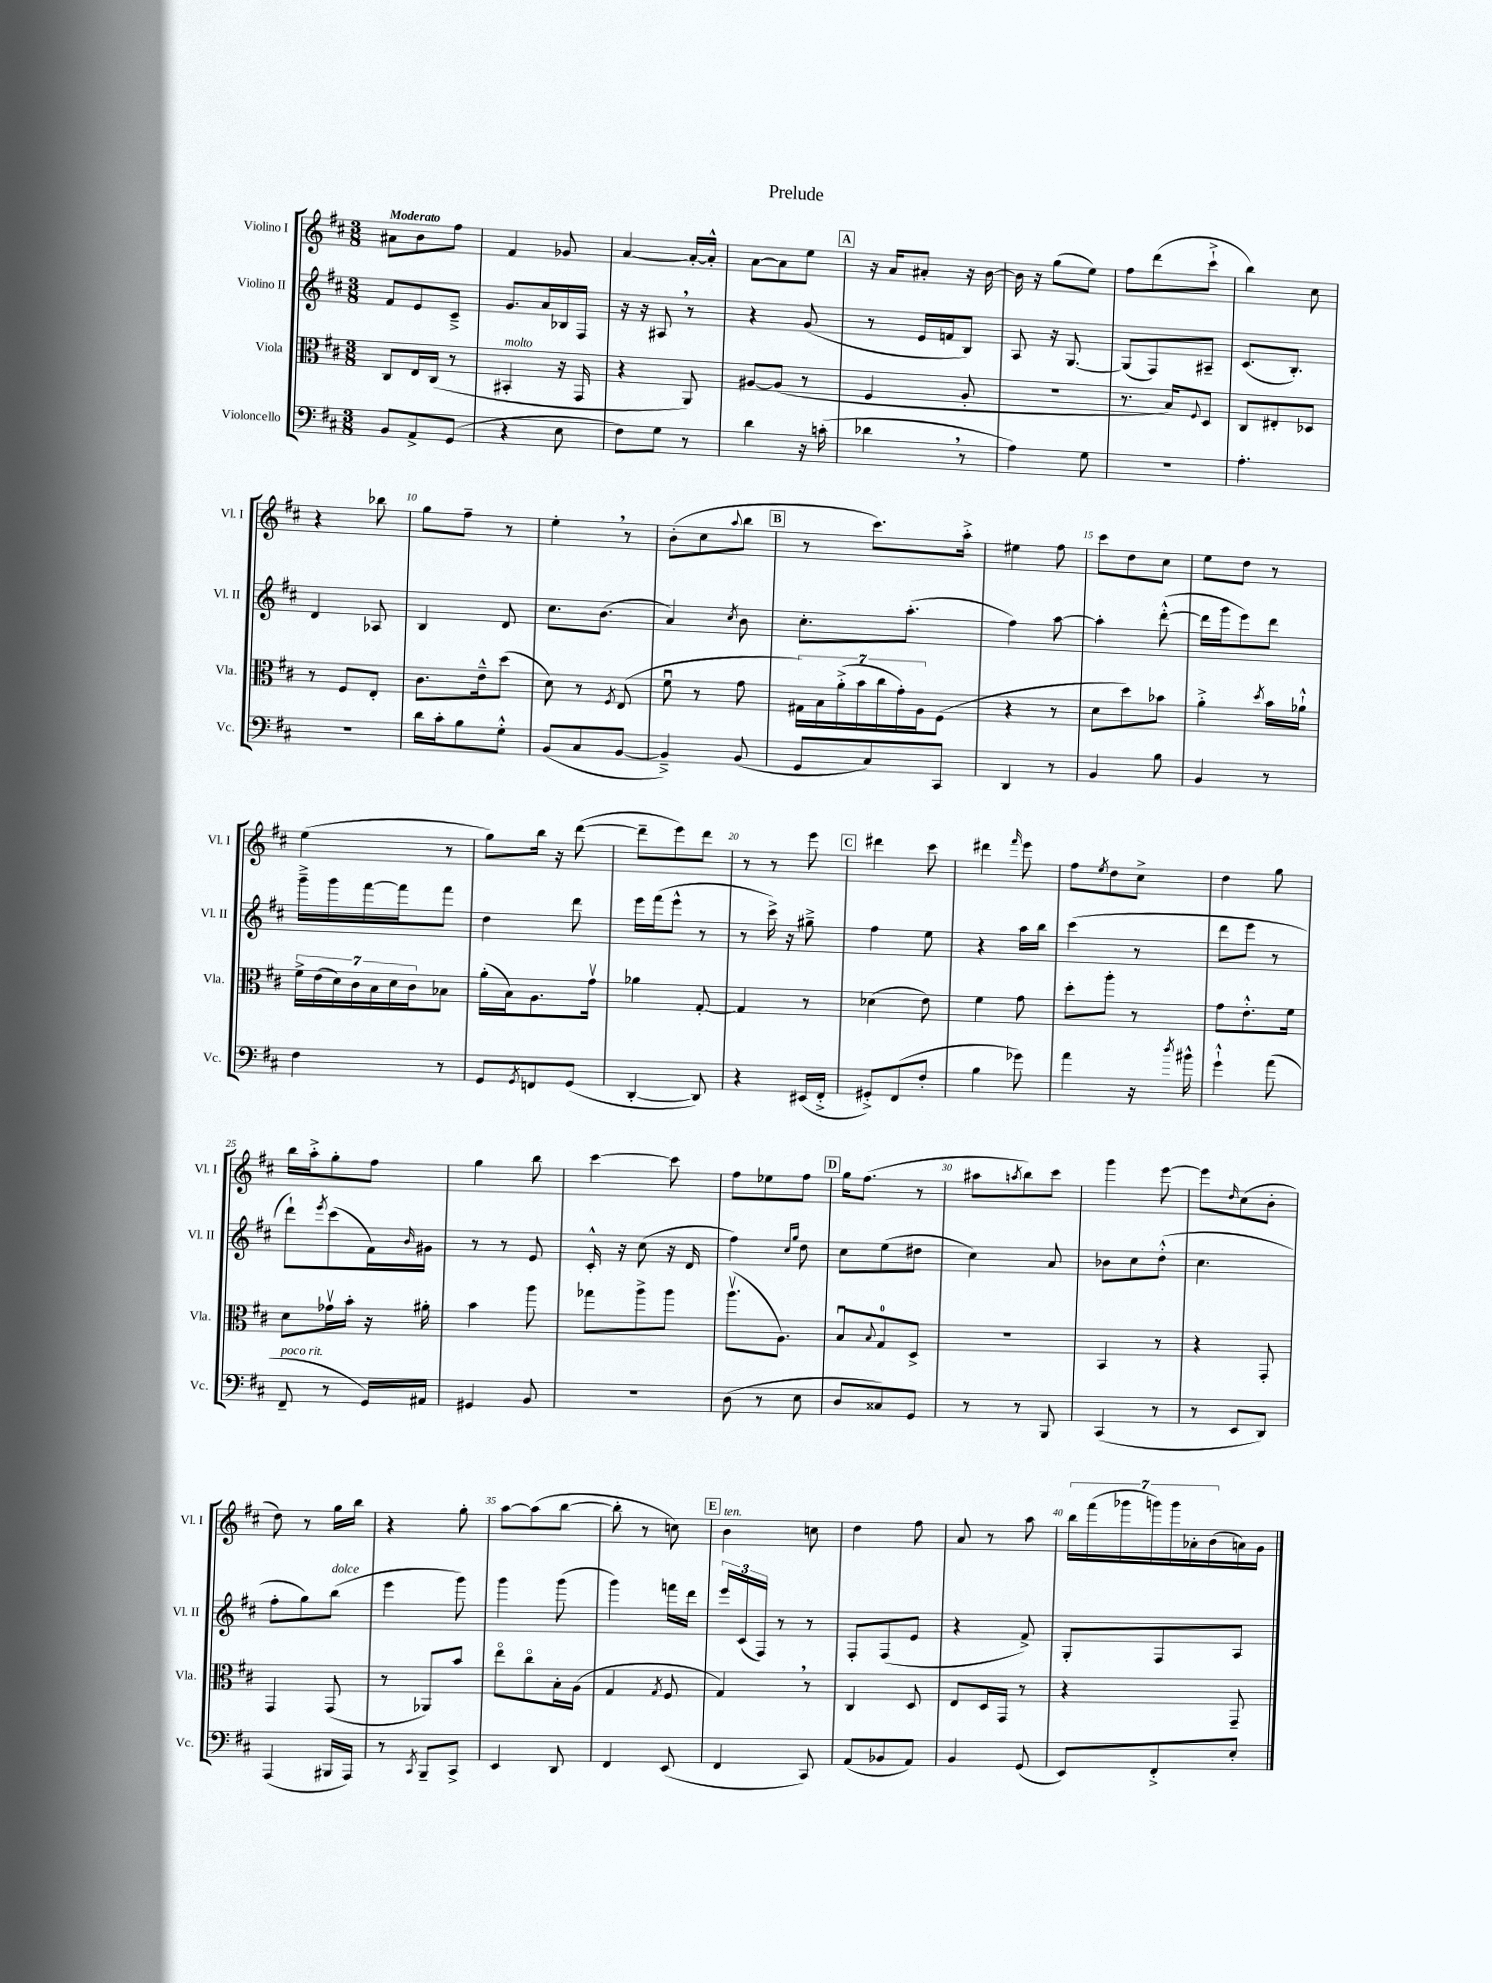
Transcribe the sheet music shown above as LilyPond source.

\header { title = "Prelude" }
<<
\new StaffGroup <<
\new Staff = "s0" \with { instrumentName = "Violino I" shortInstrumentName = "Vl. I" } {
    \clef treble \key d \major \numericTimeSignature \time 3/8 \tempo "Moderato"
    ais'8 b'8 fis''8 |
    fis'4 ges'8 |
    a'4~ a'16~-. a'16-.-^ |
    a'8~ a'8 e''8 |
    \mark \markup { \box "A" } r16 a'16 ais'8-. r16 b'16~ |
    b'16 r16 g''8( e''8) |
    fis''8 d'''8( cis'''8-!-> |
    b''4) cis''8 |
    r4 bes''8 |
    g''8 fis''8-- r8 |
    e''4-. \breathe r8 |
    b'8-.( cis''8 \appoggiatura { a''8 } b''8 |
    \mark \markup { \box "B" } r8 cis'''8.) a''16-.-> |
    eis''4 fis''8 |
    cis'''8 d''8 cis''8 |
    e''8 d''8 r8 |
    e''4( r8 |
    g''8) b''16 r16 d'''8~( |
    d'''8-- e'''8) d'''8 |
    r8 r8 e'''8 |
    \mark \markup { \box "C" } dis'''4 cis'''8 |
    dis'''4 \grace { fis'''16 } e'''8 |
    fis''8 \acciaccatura { e''8 } d''8 cis''8-> |
    d''4 g''8 |
    b''16 a''16-.-> g''8-. fis''8 |
    g''4 b''8 |
    cis'''4~ cis'''8 |
    fis''8 ees''8 fis''8 |
    \mark \markup { \box "D" } g''16 fis''8.( r8 |
    ais''8 \acciaccatura { a''8 } b''8) cis'''8 |
    g'''4 e'''8~ |
    e'''8 \grace { d''16 } cis''8( b'8-. |
    d''8) r8 g''16 b''16 |
    r4 g''8-. |
    a''8~ a''8( b''8~ |
    b''8-. r8 c''8) |
    \mark \markup { \box "E" } b'4^\markup { \italic "ten." } c''8 |
    d''4 fis''8 |
    a'8 r8 a''8 |
    \tuplet 7/4 { b''16 fis'''16( ges'''16 g'''16) g'''16 aes'16-. b'16( } a'16) g'16 \bar "|." |
}
\new Staff = "s1" \with { instrumentName = "Violino II" shortInstrumentName = "Vl. II" } {
    \clef treble \key d \major \numericTimeSignature \time 3/8
    fis'8 e'8 cis'8---> |
    g'8. a'16 bes16 fis16 |
    r16 r16 ais8 \breathe r8 |
    r4 g'8( |
    \mark \markup { \box "A" } r8 e'16 f'16 b8) |
    a8 r16 g8.~ |
    g8( fis8) ais8-- |
    cis'8.( b8.-.) |
    d'4 aes8 |
    b4 d'8 |
    cis''8. b'8.( |
    a'4) \acciaccatura { cis''8 } b'8 |
    \mark \markup { \box "B" } cis''8.-. a''8.-.( |
    fis''4) a''8~ |
    a''4-. d'''8~-.-^( |
    d'''16 g'''16 e'''8) d'''8 |
    g'''16---> g'''16 fis'''16~ fis'''16 fis'''8 |
    d''4 d'''8 |
    e'''16 fis'''16( e'''8-^ r8 |
    r8 cis'''16->) r16 gis''8---> |
    \mark \markup { \box "C" } fis''4 e''8 |
    r4 a''16 b''16 |
    cis'''4( r8 |
    d'''8 e'''8 r8 |
    d'''8-!) \acciaccatura { e'''8 } cis'''8( fis'16) \grace { b'16 } gis'16 |
    r8 r8 e'8 |
    cis'16-.-^ r16 cis''8( r16 d'16 |
    fis''4) \grace { cis''16 g''16 } d''8 |
    \mark \markup { \box "D" } cis''8 e''8( dis''8 |
    cis''4) a'8 |
    bes'8 cis''8 d''8-.-^( |
    cis''4. |
    fis''8-. g''8) b''8^\markup { \italic "dolce" }( |
    e'''4 g'''8) |
    g'''4 g'''8( |
    g'''4) f'''16 d'''16 |
    \mark \markup { \box "E" } \tuplet 3/2 { e'''16 cis'16( fis16) } r8 r8 |
    fis8-. fis8( e'8 |
    r4 fis'8->) |
    g8-. fis8 a8 \bar "|." |
}
\new Staff = "s2" \with { instrumentName = "Viola" shortInstrumentName = "Vla." } {
    \clef alto \key d \major \numericTimeSignature \time 3/8
    cis8 e16 cis16( r8 |
    bis,4-.^\markup { \italic "molto" } r16 g,16 |
    r4 a,8) |
    ais8~ ais8( r8 |
    \mark \markup { \box "A" } fis4 a8-. |
    R4. |
    r8. b16) \appoggiatura { fis8 } d8 |
    cis8 eis8-. des8 |
    r8 fis8 e8-. |
    cis'8. e'16---^ d''8( |
    d'8) r8 \acciaccatura { fis8 } e8( |
    fis'8\downbow r8 g'8 |
    \mark \markup { \box "B" } \tuplet 7/4 { gis16) b16 a'16-.->( b'16 cis''16 g'16-.) a16 } fis8( |
    r4 r8 |
    d'8 d''8) bes'8 |
    a'4-.-> \acciaccatura { d''8 } b'16 aes'16-!-^ |
    \tuplet 7/4 { fis'16-> e'16( d'16) cis'16 b16 d'16 cis'16 } bes8 |
    a'16-.( b16) a8. g'16\upbow |
    aes'4 g8~-. |
    g4 r8 |
    \mark \markup { \box "C" } des'4( e'8) |
    fis'4 g'8 |
    d''8-. a''8-. r8 |
    g'8 e'8.-.-^ fis'16 |
    d'8 ges'16\upbow b'16-. r16 ais'16-. |
    b'4 a''8 |
    ges''8 a''8-> a''8 |
    a''8.\upbow( a8.) |
    \mark \markup { \box "D" } b8\downbow \appoggiatura { b8 } g8-0 d8-> |
    R4. |
    b,4 r8 |
    r4 g,8-. |
    g,4 g,8( |
    r8 aes,8) b'8 |
    e''8\flageolet cis''8\flageolet b16-. a16( |
    g4 \acciaccatura { g8 } fis8 |
    \mark \markup { \box "E" } g4) \breathe r8 |
    cis4 d8 |
    e8 d16 g,16 r8 |
    r4 g,8-- \bar "|." |
}
\new Staff = "s3" \with { instrumentName = "Violoncello" shortInstrumentName = "Vc." } {
    \clef bass \key d \major \numericTimeSignature \time 3/8
    b,8 a,8-> g,8( |
    r4 e8 |
    fis8) g8 r8 |
    d'4 r16 c'16-.( |
    \mark \markup { \box "A" } des'4 \breathe r8 |
    a4) g8 |
    R4. |
    a4.-. |
    R4. |
    d'16 cis'16-. b8 g8-.-^ |
    b,8( cis8 b,8~ |
    b,4--->) b,8( |
    \mark \markup { \box "B" } g,8 cis8) cis,8 |
    d,4 r8 |
    b,4 b8 |
    b,4 r8 |
    fis4 r8 |
    g,8 \acciaccatura { g,8 } f,8 g,8( |
    d,4~-. d,8) |
    r4 eis,16( fis,16-.-> |
    \mark \markup { \box "C" } gis,8-.->) fis,8( fis8-. |
    b4 ges'8) |
    a'4 r16 \acciaccatura { d''8 } bis'16-^ |
    g'4-!-^ a'8( |
    fis,8--^\markup { \italic "poco rit." } r8 g,16) ais,16 |
    gis,4 b,8 |
    R4. |
    d8( r8 e8 |
    \mark \markup { \box "D" } d8 cisis8) g,8 |
    r8 r8 b,,8 |
    cis,4( r8 |
    r8 e,8 d,8) |
    a,,4( bis,,16 a,,16) |
    r8 \acciaccatura { cis,8 } b,,8-- cis,8-> |
    e,4 d,8 |
    fis,4 e,8( |
    \mark \markup { \box "E" } fis,4 cis,8) |
    a,8( bes,8 a,8) |
    b,4 g,8( |
    e,8) fis,8-.-> e8-. \bar "|." |
}
>>
>>
\layout { \context { \Score \override BarNumber.break-visibility = ##(#f #t #t) barNumberVisibility = #(every-nth-bar-number-visible 5) } }
